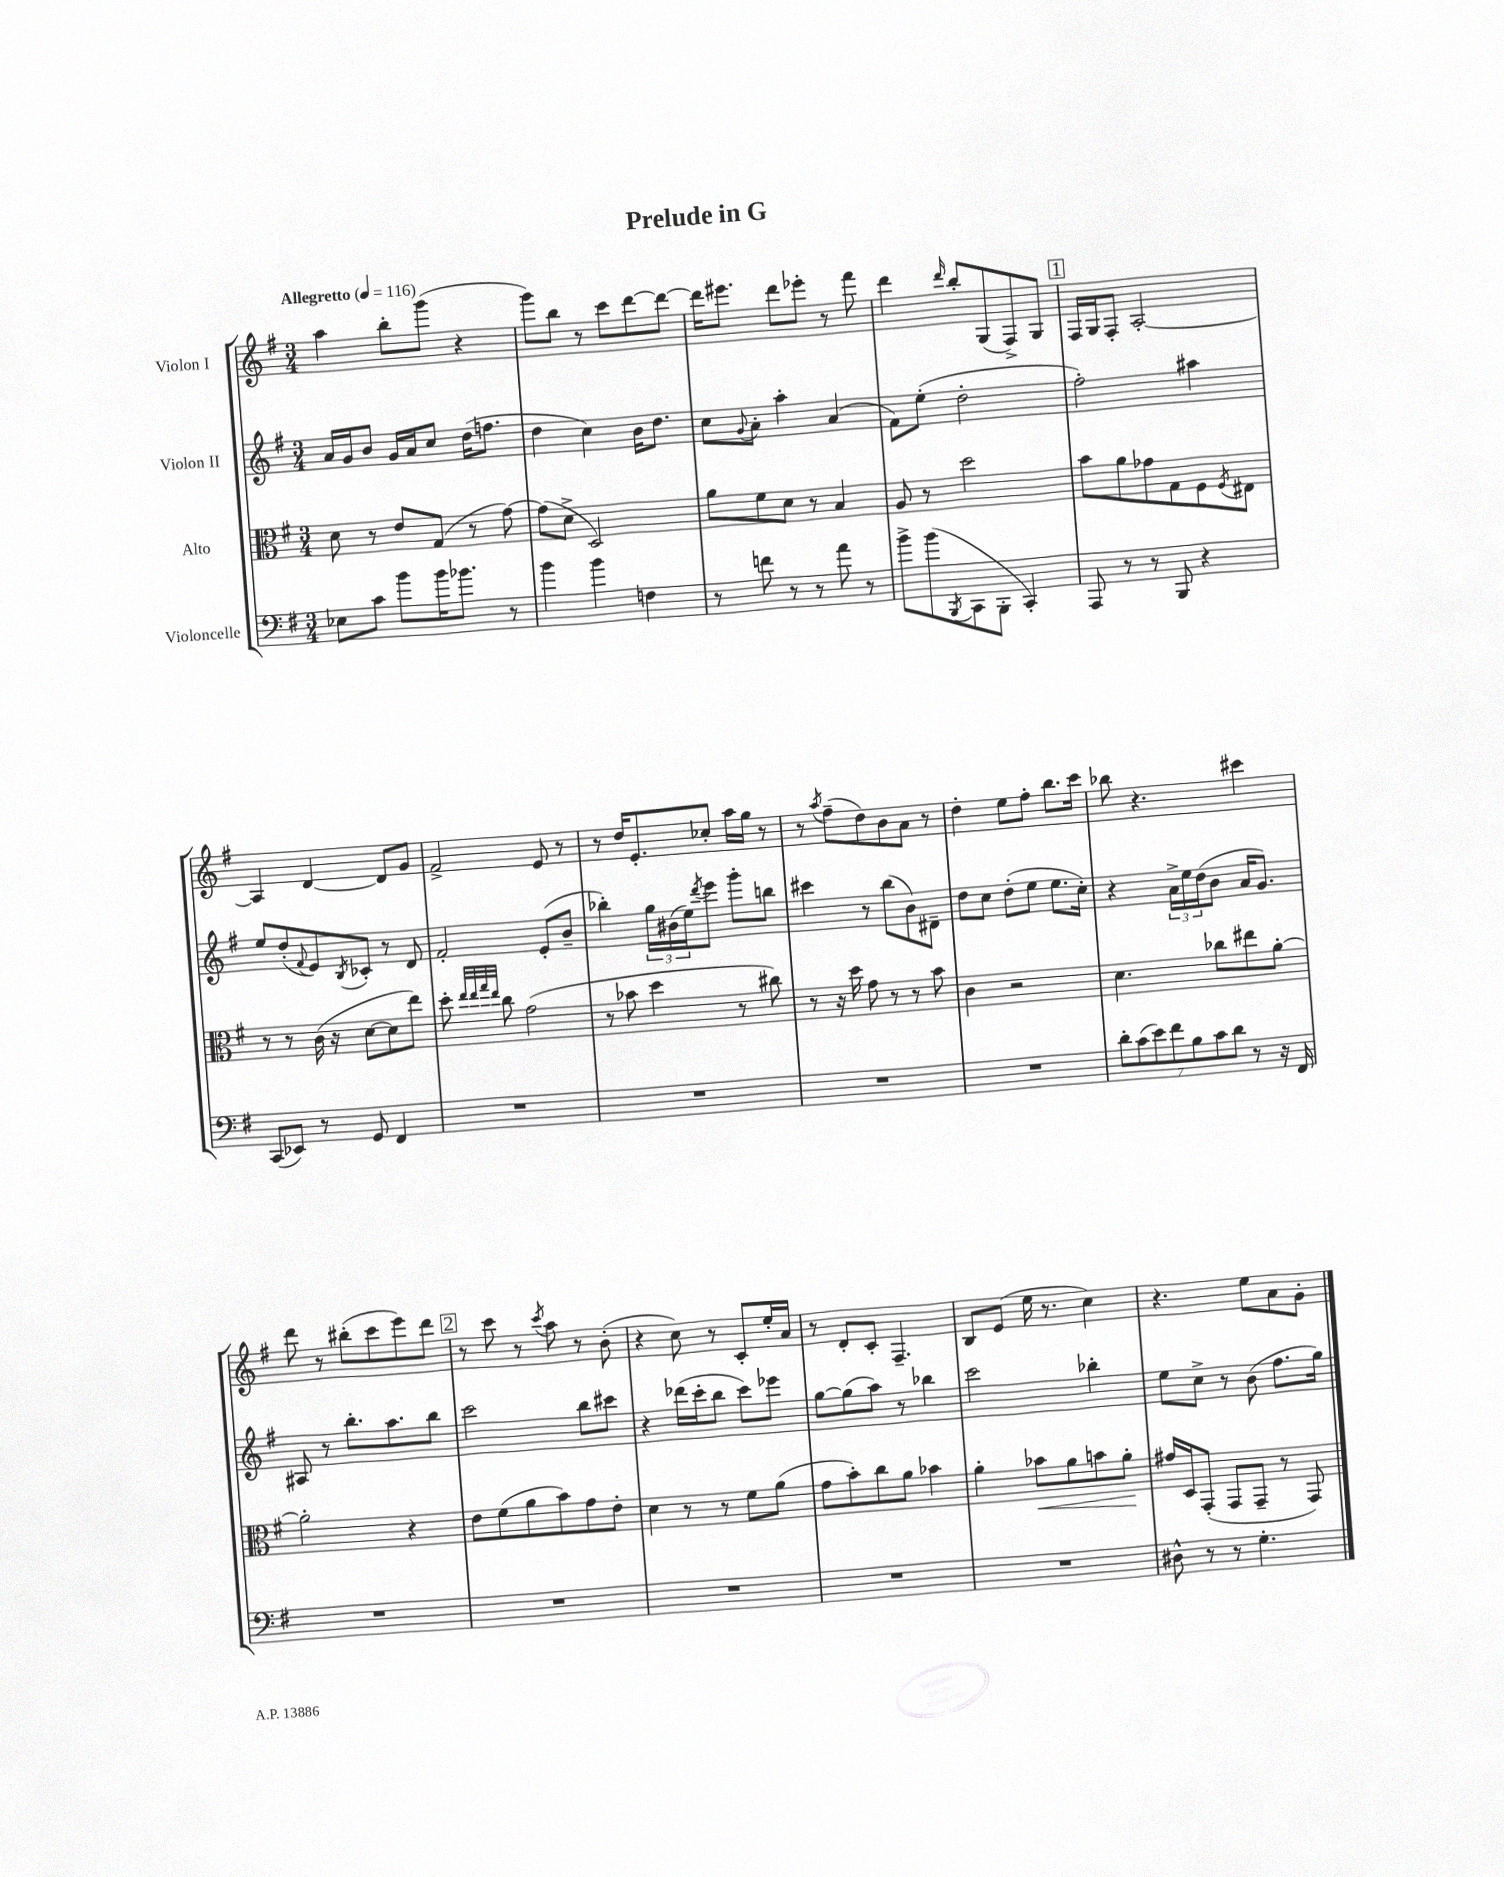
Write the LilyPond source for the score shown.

\header { title = "Prelude in G" }
<<
\new StaffGroup <<
\new Staff = "s0" \with { instrumentName = "Violon I" } {
    \clef treble \key g \major \numericTimeSignature \time 3/4 \tempo "Allegretto" 4 = 116
    a''4 b''8-. g'''8( r4 |
    g'''8) b''8 r8 c'''8 d'''8~ d'''8~ |
    d'''16 eis'''8. d'''8 ees'''8-. r8 fis'''8 |
    d'''4 \grace { d'''16 } b''8-. g8( fis8->) g8 |
    \mark \markup { \box "1" } fis16 g16 fis8-. a2~-. |
    a4 d'4~ d'8 g'8 |
    fis'2-> e'8 r8 |
    r8 d''16 e'8.-. ces''8-. a''16 g''16 r8 |
    r8 \acciaccatura { a''8 } fis''8--( d''8) b'8 a'8 r8 |
    d''4-. e''8 fis''8-. b''8. c'''16 |
    bes''8 r4. cis'''4 |
    d'''8 r8 bis''8-.( c'''8 e'''8) d'''8 |
    \mark \markup { \box "2" } r8 c'''8 r8 \acciaccatura { c'''8 } a''8 r8 b'8-.( |
    r4 c''8) r8 c'8-. e''16-. a'16 |
    r8 d'8-. c'8-. fis4.-- |
    b8 e'8( e''16 r8. c''4) |
    r4. e''8 a'8 g'8-. \bar "|." |
}
\new Staff = "s1" \with { instrumentName = "Violon II" } {
    \clef treble \key g \major \numericTimeSignature \time 3/4
    a'16 g'16 b'8 g'16 a'16 c''8 d''16( f''8. |
    d''4 c''4) b'16 d''8. |
    c''8 \appoggiatura { g'8 } a'8-. a''4-. a'4( |
    fis'8) e''8-.( d''2-. |
    \mark \markup { \box "1" } fis''2-.) ais''4 |
    e''8 d''8-.( \appoggiatura { fis'8 } e'8) \acciaccatura { b8 } ces'8-. r8 d'8 |
    fis'2-. e'8-.( b'8-- |
    bes''4-.) \tuplet 3/2 { g''16 bis'16( e''16) } \acciaccatura { d'''8 } e'''8 g'''8-. b''8 |
    cis'''4 r8 b''8( b'8) dis'8-- |
    d''8 c''8 d''8-.( e''8 e''8. c''16-.) |
    r4 \tuplet 3/2 { a'16-> e''16 d''16( } b'8 a'16 g'8.) |
    ais8 r8 b''8.-. a''8. b''8 |
    \mark \markup { \box "2" } c'''2 b''8 cis'''8 |
    r4 des'''16( c'''16-. b''8 c'''8) ees'''8 |
    g''8~ g''8( a''8) r8 bes''4 |
    c'''2 bes''4-. |
    e''8 c''8-> r8 b'8( fis''8. g''16) \bar "|." |
}
\new Staff = "s2" \with { instrumentName = "Alto" } {
    \clef alto \key g \major \numericTimeSignature \time 3/4
    d'8 r8 e'8 g8( r8 g'8~) |
    g'8( d'8-> d2) |
    a'8 fis'8 d'8 r8 b4 |
    a8 r8 d''2 |
    \mark \markup { \box "1" } b'8 a'8 ges'8 g8 fis8 \acciaccatura { fis8 } eis8 |
    r8 r8 c'16( r16 d'8~ d'8 e''8) |
    d''8-. \grace { e''32 e''32 g''32 e''32 } c''8 g'2( |
    r8 bes'8 d''4 r8 cis''8) |
    r8 r16 d''16 g'8 r8 r8 b'8 |
    c'4 r2 |
    d'4. ces''8 eis''8 a'8~-. |
    a'2-. r4 |
    \mark \markup { \box "2" } e'8 fis'8( a'8 b'8) g'8 e'8-. |
    d'4 r8 r8 fis'8 a'8( |
    g'8 b'8-.) c''8 a'8 bes'4 |
    a'4-. bes'8\< a'8 b'8 a'8-.\! |
    gis'16 d16 g,8-.( g,8 g,8-- r8 g,8) \bar "|." |
}
\new Staff = "s3" \with { instrumentName = "Violoncelle" } {
    \clef bass \key g \major \numericTimeSignature \time 3/4
    ees8 c'8 b'8 b'16 bes'8. r8 |
    b'4 b'4 f4 |
    r8 f'8 r8 r8 a'8 r8 |
    b'8-> b'8( \acciaccatura { b,,8 } c,8 b,,8-. c,4-.) |
    \mark \markup { \box "1" } a,,8 r8 r8 b,,8 r4 |
    c,8( ees,8) r8 g,8 fis,4 |
    R2. |
    R2. |
    R2. |
    R2. |
    \tuplet 7/4 { d'8-. c'8( e'8) fis'8 b8 c'8 d'8 } r8 r16 fis,16 |
    R2. |
    \mark \markup { \box "2" } R2. |
    R2. |
    R2. |
    R2. |
    dis8-^ r8 r8 g4.-. \bar "|." |
}
>>
>>
\layout { \context { \Score \remove "Bar_number_engraver" } }
